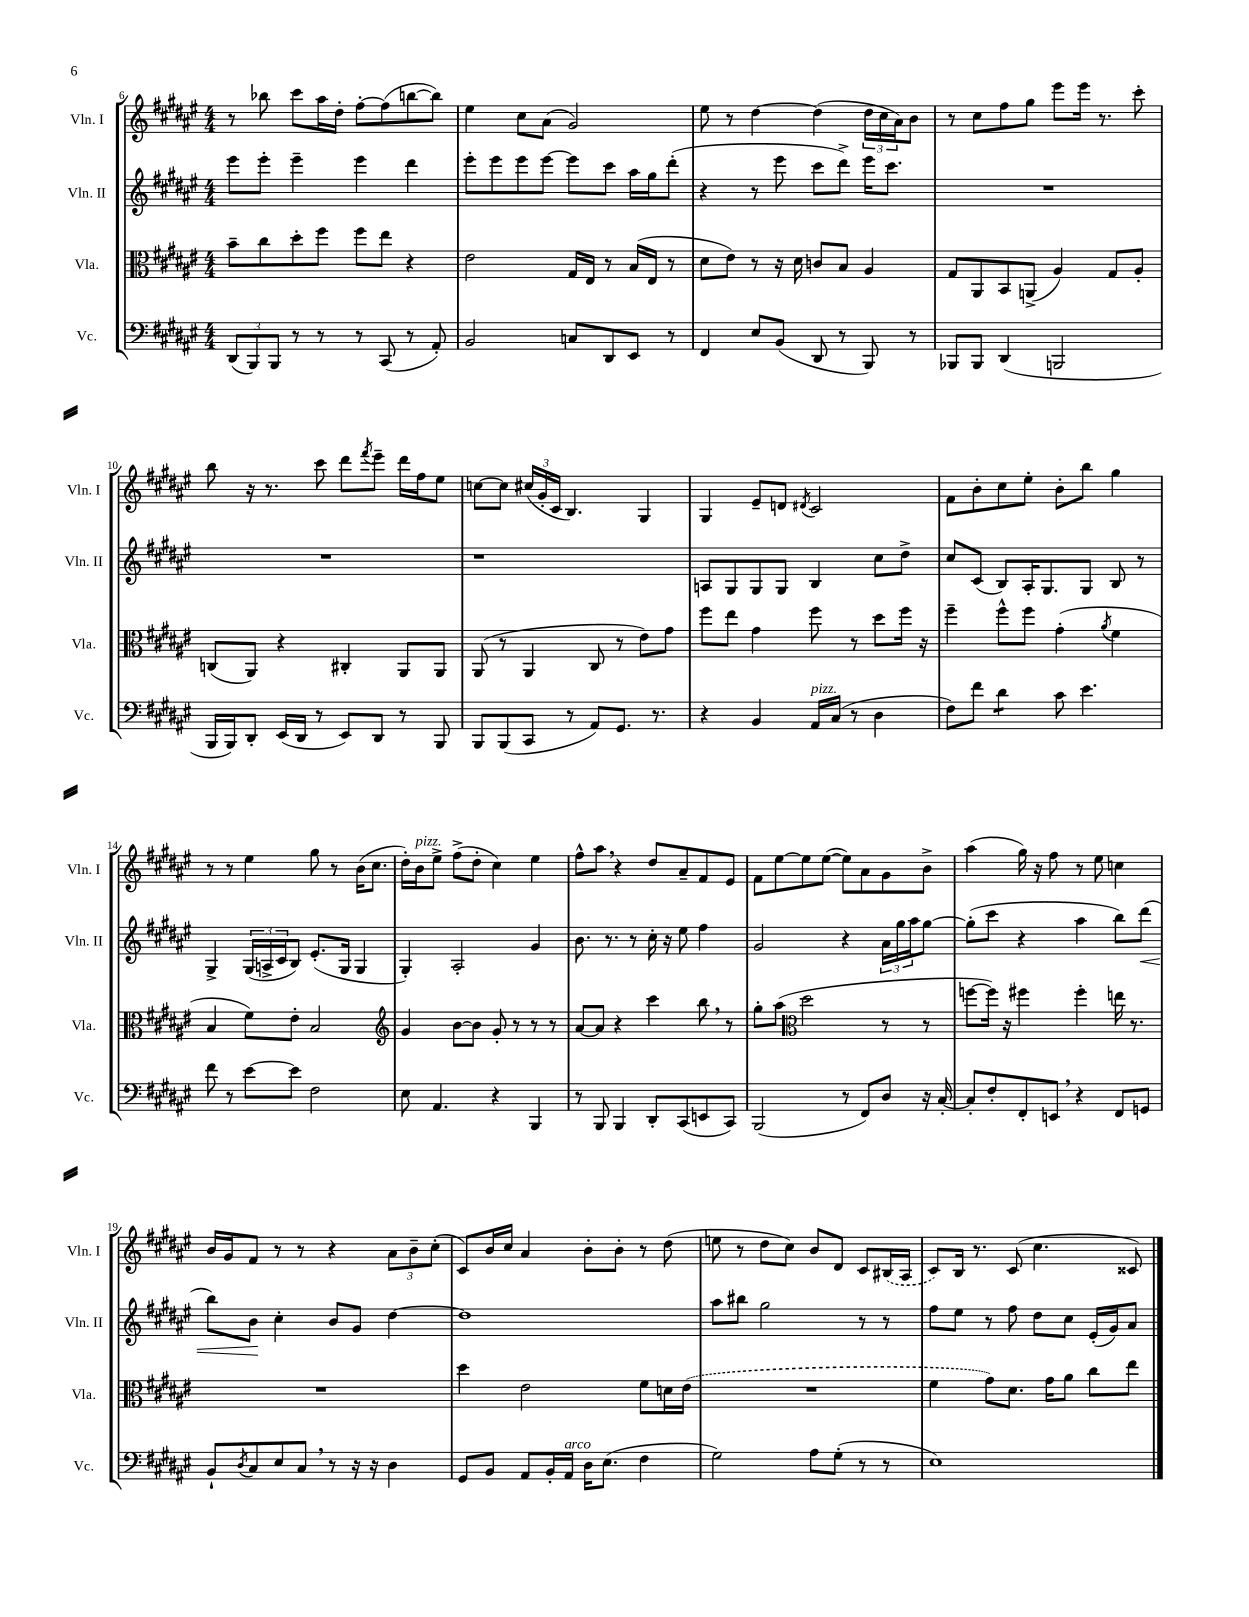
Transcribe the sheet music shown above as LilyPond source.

<<
\new StaffGroup <<
\new Staff = "s0" \with { instrumentName = "Vln. I" shortInstrumentName = "Vln. I" } {
    \clef treble \key fis \major \numericTimeSignature \time 4/4
    r8 bes''8 cis'''8 ais''16 dis''16-. fis''8~-. fis''8( b''8~ b''8) |
    eis''4 cis''8 ais'8( gis'2) |
    eis''8 r8 dis''4~ dis''4( \tuplet 3/2 { dis''16 cis''16 ais'16) } b'8 |
    r8 cis''8 fis''8 gis''8 eis'''8 eis'''16 r8. cis'''8-. |
    b''8 r16 r8. cis'''8 dis'''8 \acciaccatura { fis'''8 } eis'''8-- dis'''16 fis''16 eis''8 |
    c''8~ c''8 \tuplet 3/2 { cis''16( gis'16-. cis'16 } b4.) gis4 |
    gis4 eis'8-- d'8 \acciaccatura { dis'8 } cis'2 |
    fis'8 b'8-. cis''8 eis''8-. b'8-. b''8 gis''4 |
    r8 r8 eis''4 gis''8 r8 b'16( cis''8. |
    dis''16-.) b'16^\markup { \italic "pizz." } eis''8-> fis''8->( dis''8-. cis''4) eis''4 |
    fis''8-^ ais''8 \breathe r4 dis''8 ais'8-- fis'8 eis'8 |
    fis'8 eis''8~ eis''8 eis''8~( eis''8) ais'8 gis'8 b'8-> |
    ais''4( gis''16) r16 fis''8 r8 eis''8 c''4 |
    b'16 gis'16 fis'8 r8 r8 r4 \tuplet 3/2 { ais'8 b'8-- cis''8-.( } |
    cis'8) b'16 cis''16 ais'4 b'8-. b'8-. r8 dis''8( |
    e''8 r8 dis''8 cis''8) b'8 dis'8 cis'8 \once \slurDashed bis16( ais16 |
    cis'8) b16 r8. cis'8( cis''4. cisis'8) \bar "|." |
}
\new Staff = "s1" \with { instrumentName = "Vln. II" shortInstrumentName = "Vln. II" } {
    \clef treble \key fis \major \numericTimeSignature \time 4/4
    eis'''8 eis'''8-. eis'''4-- eis'''4 dis'''4 |
    eis'''8-. eis'''8 eis'''8 eis'''8~ eis'''8 cis'''8 ais''16 gis''16 dis'''8-.( |
    r4 r8 eis'''8 cis'''8 dis'''8->) eis'''16 cis'''8. |
    R1 |
    R1 |
    r1 |
    a8 gis8 gis8 gis8 b4 cis''8 dis''8-> |
    cis''8 cis'8( b8) ais16-. gis8. gis8 b8 r8 |
    gis4-> \tuplet 3/2 { gis16( a16-> cis'16 } b8) eis'8.-.( gis16 gis4 |
    gis4-.) ais2-. gis'4 |
    b'8. r8. r8 cis''16-. r16 eis''8 fis''4 |
    gis'2 r4 \tuplet 3/2 { ais'16 gis''16 ais''16 } gis''8~ |
    gis''8-.( cis'''8 r4 ais''4 b''8) dis'''8\<( |
    b''8) b'8\! cis''4-. b'8 gis'8 dis''4~ |
    dis''1 |
    ais''8 bis''8 gis''2 r8 r8 |
    fis''8 eis''8 r8 fis''8 dis''8 cis''8 eis'16-.( gis'16) ais'8 \bar "|." |
}
\new Staff = "s2" \with { instrumentName = "Vla." shortInstrumentName = "Vla." } {
    \clef alto \key fis \major \numericTimeSignature \time 4/4
    b'8-- cis''8 dis''8-. fis''8 fis''8 eis''8 r4 |
    eis'2 gis16 eis16 r8 b16( eis16 r8 |
    dis'8 eis'8) r8 r16 dis'16 c'8 b8 ais4 |
    gis8 ais,8 b,8 a,8->( ais4) gis8 ais8-. |
    c8( ais,8) r4 cis4-. ais,8 ais,8 |
    ais,8( r8 ais,4 cis8 r8 eis'8) gis'8 |
    fis''8 eis''8 gis'4 fis''8 r8 dis''8 fis''16 r16 |
    fis''4-- fis''8-^ fis''8 gis'4-.( \acciaccatura { ais'8 } fis'4 |
    b4 fis'8) eis'8-. b2 |
    \clef treble gis'4 b'8~ b'8 gis'8-. r8 r8 r8 |
    ais'8~ ais'8 r4 cis'''4 b''8 \breathe r8 |
    gis''8-. ais''8( \clef alto dis''2 r8 r8 |
    f''8~ f''16) r16 fis''4 fis''4-. e''16 r8. |
    R1 |
    dis''4 eis'2 fis'8 d'16 \once \slurDashed eis'16( |
    R1 |
    fis'4 gis'8) dis'8. gis'16 ais'8 cis''8 eis''8 \bar "|." |
}
\new Staff = "s3" \with { instrumentName = "Vc." shortInstrumentName = "Vc." } {
    \clef bass \key fis \major \numericTimeSignature \time 4/4
    \tuplet 3/2 { dis,8( b,,8) b,,8 } r8 r8 r8 cis,8( r8 ais,8-.) |
    b,2 c8 dis,8 eis,8 r8 |
    fis,4 eis8 b,8( dis,8 r8 b,,8) r8 |
    bes,,8 bes,,8 dis,4( b,,2 |
    b,,16 b,,16) dis,8-. eis,16( dis,16 r8 eis,8) dis,8 r8 b,,8 |
    b,,8 b,,8( cis,8 r8 ais,8) gis,8. r8. |
    r4 b,4 ais,16^\markup { \italic "pizz." } cis16( r8 dis4 |
    fis8) fis'8 dis'4:8 cis'8 eis'4. |
    fis'8 r8 eis'8~ eis'8 fis2 |
    eis8 ais,4. r4 b,,4 |
    r8 b,,8 b,,4 dis,8-. cis,8( e,8 cis,8) |
    b,,2( r8 fis,8) dis8 r16 cis16~-. |
    cis8-. fis8-. fis,8-. e,8 \breathe r4 fis,8 g,8 |
    b,8-! \acciaccatura { dis8 } cis8 eis8 cis8 \breathe r8 r16 r16 dis4 |
    gis,8 b,8 ais,8 b,16-. ais,16^\markup { \italic "arco" } dis16 eis8.( fis4 |
    gis2) ais8 gis8-.( r8 r8 |
    eis1) \bar "|." |
}
>>
>>
\layout { \context { \Score currentBarNumber = #6 } }
